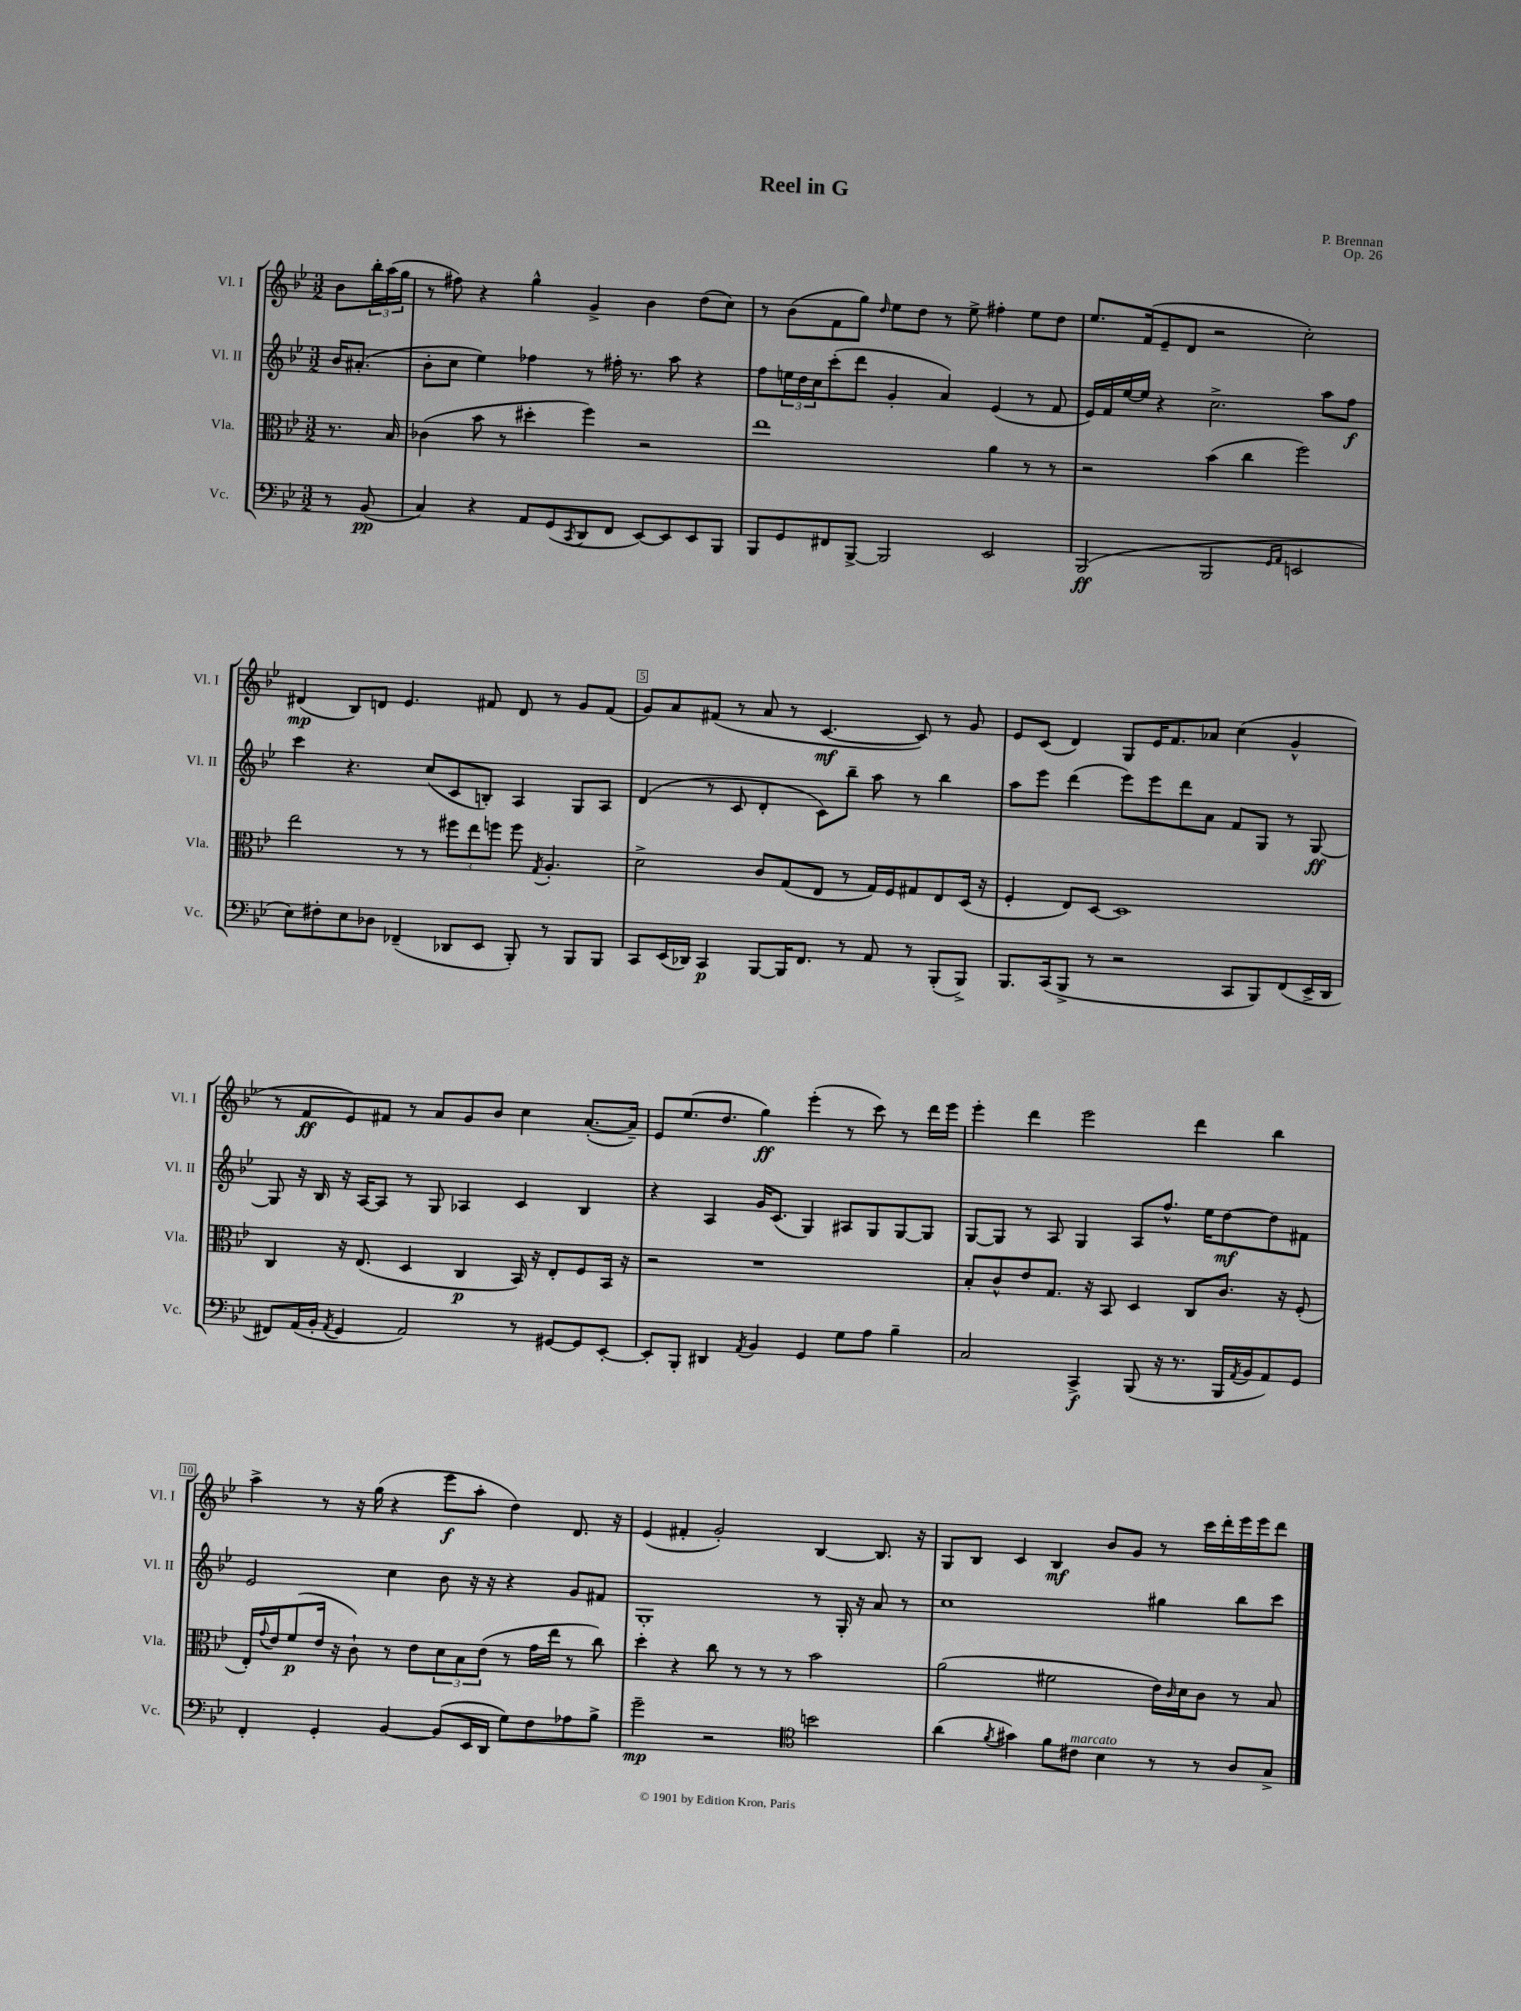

**kern	**kern	**kern	**kern
*staff4	*staff3	*staff2	*staff1
*clefF4	*clefC3	*clefG2	*clefG2
*k[b-e-]	*k[b-e-]	*k[b-e-]	*k[b-e-]
*M3/2	*M3/2	*M3/2	*M3/2
8r	8.r	16b-/LK	8b-\L
.	.	(8.a#'/J	.
(8BB-/	.	.	24bb-'\L
.	.	.	(24aa\
.	16B-/	.	.
.	.	.	24gg\JJ
=	=	=	=
4C/)	(4c-\	8b-'\L	8r
.	.	8cc\J	8ff#\)
4r	8b-\	4ee-\)	4r
.	8r	.	.
8AA/L	4dd#'\	4ff-\	4gg^^\
(8GG/	.	.	.
8qCC/	.	.	.
8DD/	4ff\)	8r	4g^/
8FF/J	.	16ff#'\	.
.	.	8.r	.
[8EE-/L)	2r	.	4b-\
8EE-/]	.	8aa\	.
8EE-/	.	4r	(8dd\L
8BBB-/J	.	.	8cc\J)
=	=	=	=
8BBB-/L	1ee-	8ff\L	8r
8GG/	.	24ee\L	(8b-\L
.	.	24dd\	.
.	.	24cc\J	.
8FF#/	.	(8ccc'\	8f\
[8BBB-^/J	.	8ddd\J	8gg\J)
.	.	.	16qqdd/
2BBB-/]	.	4g'/	8ee-\L
.	.	.	8dd\J
.	.	4a/)	8r
.	.	.	8ee-^\
2EE-/	4a\	(4e-/	4ff#'\
.	8r	8r	8ee-\L
.	8r	8f/	8dd\J
=	=	=	=
(2BBB-/	2r	16e-/LL)	8.ee-/L
.	.	16f/	.
.	.	[16ee-/	.
.	.	16ee-/]JJ	(16f/k
.	.	4r	8e-~/
.	.	.	8d/J
2BBB-/	(4b-\	2.cc^\	2r
.	4cc\	.	.
16qqGG/LL	.	.	.
16qqAA/JJ	.	.	.
2EE/	2ff\)	.	2cc'\)
.	.	8aa\L	.
.	.	8ff\J	.
=	=	=	=
8E-\L)	2ee-\	4ccc\	(4d#/
8F#'\	.	.	.
8E-\	.	4.r	8B-/L)
8D-\J	.	.	8d/J
(4FF-~/	8r	.	4.e-/
.	8r	(8cc/L	.
8DD-/L	12ff#\L	8c/	.
.	12ee-\	.	.
8EE-/J	.	8B'/J)	8f#/
.	12ff\J	.	.
8BBB-'/)	8ff\	4A/	8d/
.	8qG/	.	.
8r	4.A'/	.	8r
8BBB-/L	.	8G/L	8g/L
8BBB-/J	.	8A/J	(8f#/J
=	=	=	=
8CC/L	2d^\	(4d/	8g/L)
(16EE-/L	.	.	8a/
16DD-/JJ)	.	.	.
4CC/	.	8r	(8f#/J
.	.	8c/	8r
[8BBB-/L	8c/L	4d'/	8a/
16BBB-/]K	(8G/	.	8r
8.FF/J	.	.	.
.	8E-/J	8c\L)	[4.c/
8r	8r	8bb-~\J	.
8AA/	16G/LL)	8aa\	.
.	16F/J	.	.
8r	8G#/	8r	8c/])
(8BBB-'/L	8E-/	4bb-\	8r
8BBB-^/J)	(16D/Jk	.	8g/
.	16r	.	.
=	=	=	=
8.BBB-/L	4F'/	8aa\L	8e-/L
.	.	8eee-\J	(8c/J
(16CC/k	.	.	.
8BBB-^/J	8E-/L)	(4ddd\	4d/)
8r	[8D/J	.	.
2r	1D]	8eee-\L)	8G/L
.	.	8eee-\	16e-/K
.	.	.	8.f/
.	.	8ddd\	.
.	.	8a\J	8a-/J
8CC/L	.	8f/L	(4cc\
8BBB-/)	.	8G/J	.
(8FF/	.	8r	4g^^/
16EE-^/L	.	[8G/	.
16DD/JJ	.	.	.
=	=	=	=
8FF#/L)	4C/	8G/]	8r
(16AA/L	.	16r	8f/L
16BB-'/JJ	.	16B-/	.
8qAA/	.	.	.
4GG/	16r	16r	8e-/)
.	(8.E-/	[16A/LK	.
.	.	8A/]J	8f#/J
2AA/)	4D/	8r	8r
.	.	8G/	8a/L
.	4C/	4A-/	8g/
.	.	.	8b-/J
8r	16BB-/)	4c/	4cc\
.	16r	.	.
[8GG#/L	8E-'/L	.	.
8GG#/]	8F/	4B-/	([8.a'/L
[8EE-'/J	16BB-/Jk	.	.
.	16r	.	16a~/]Jk)
=	=	=	=
8EE-'/]L	2r	4r	8e-/L
8BBB-'/J	.	.	(8.ee-/
4DD#/	.	4A/	.
.	.	.	8.dd/J
8qAA/	.	.	.
4BB-/	1r	16g/LK	4gg\)
.	.	(8.c/J	.
4GG/	.	4G/)	(4eee-'\
8G\L	.	8A#/L	8r
8A\J	.	8G/	8ccc\)
4B-~\	.	[8G/	8r
.	.	8G/]J	16ddd\LL
.	.	.	16eee-\JJ
=	=	=	=
2C/	8B-'/L	[8G/L	4eee-'\
.	8c^^/	8G/]J	.
.	8e-/	8r	4ddd\
.	8.G/J	8A/	.
4CC^/	.	4G/	2eee-\
.	16r	.	.
.	8BB-/	.	.
(8BBB-/	4D/	8A/L	.
16r	.	8.ff^^/J	.
8.r	.	.	.
.	8C/L	.	4ddd\
.	.	16ee-\LK	.
16BBB-/LL	8.c/J	[8dd\	.
8qAA/	.	.	.
16BB-/J	.	.	.
8AA/)	.	8dd\]	4bb-\
.	16r	.	.
8GG/J	(8F'/	8f#\J	.
=	=	=	=
4FF'/	16E-'/LL)	2e-/	4aa^\
.	8qqg/	.	.
.	16e-/J	.	.
.	(8f/	.	.
4GG'/	16e-/Jk	.	8r
.	16r	.	.
.	8c`\)	.	16r
.	.	.	(16gg\
[4BB-/	8r	4cc\	4r
.	8e-\L	.	.
(8BB-/]L	12d\	8b-\	8eee-\L
.	12B-\	.	.
16EE-/L	.	16r	8aa'\J
.	(12e-\J	.	.
16DD/JJ	.	16r	.
8G\L)	8r	4r	4dd\)
8F\	16g\LL	.	.
.	16ee-\JJ	.	.
8A-\	8r	8g/L	8.d/
8B-^\J	8cc\)	8f#/J	.
.	.	.	16r
=	=	=	=
2g~\	4dd'\	1G'	(4e-/
.	4r	.	4f#'/
2r	8cc\	.	2g'/)
.	8r	.	.
.	8r	.	.
.	8r	.	.
*clefC4	*	*	*
2b\	2b-\	8r	[4B-/
.	.	16G'/	.
.	.	16r	.
.	.	8a/	8.B-/]
.	.	8r	.
.	.	.	16r
=	=	=	=
(4a\	(2a\	1cc	8G/L
.	.	.	8B-/J
8qf/	.	.	.
4g#\)	.	.	4c/
8f\L	2f#\	.	4B-/
8c#\J	.	.	.
4B-\	.	.	8b-/L
.	.	.	8g/J
8r	16e-\LL)	4gg#\	8r
.	16qqc/	.	.
.	16d\J	.	.
8r	8c\J	.	16ccc\LL
.	.	.	16ddd'\
8A/L	8r	8bb-\L	16eee-\
.	.	.	16eee-\J
8G^/J	8B-/	8ccc\J	8ddd\J
==	==	==	==
*-	*-	*-	*-
